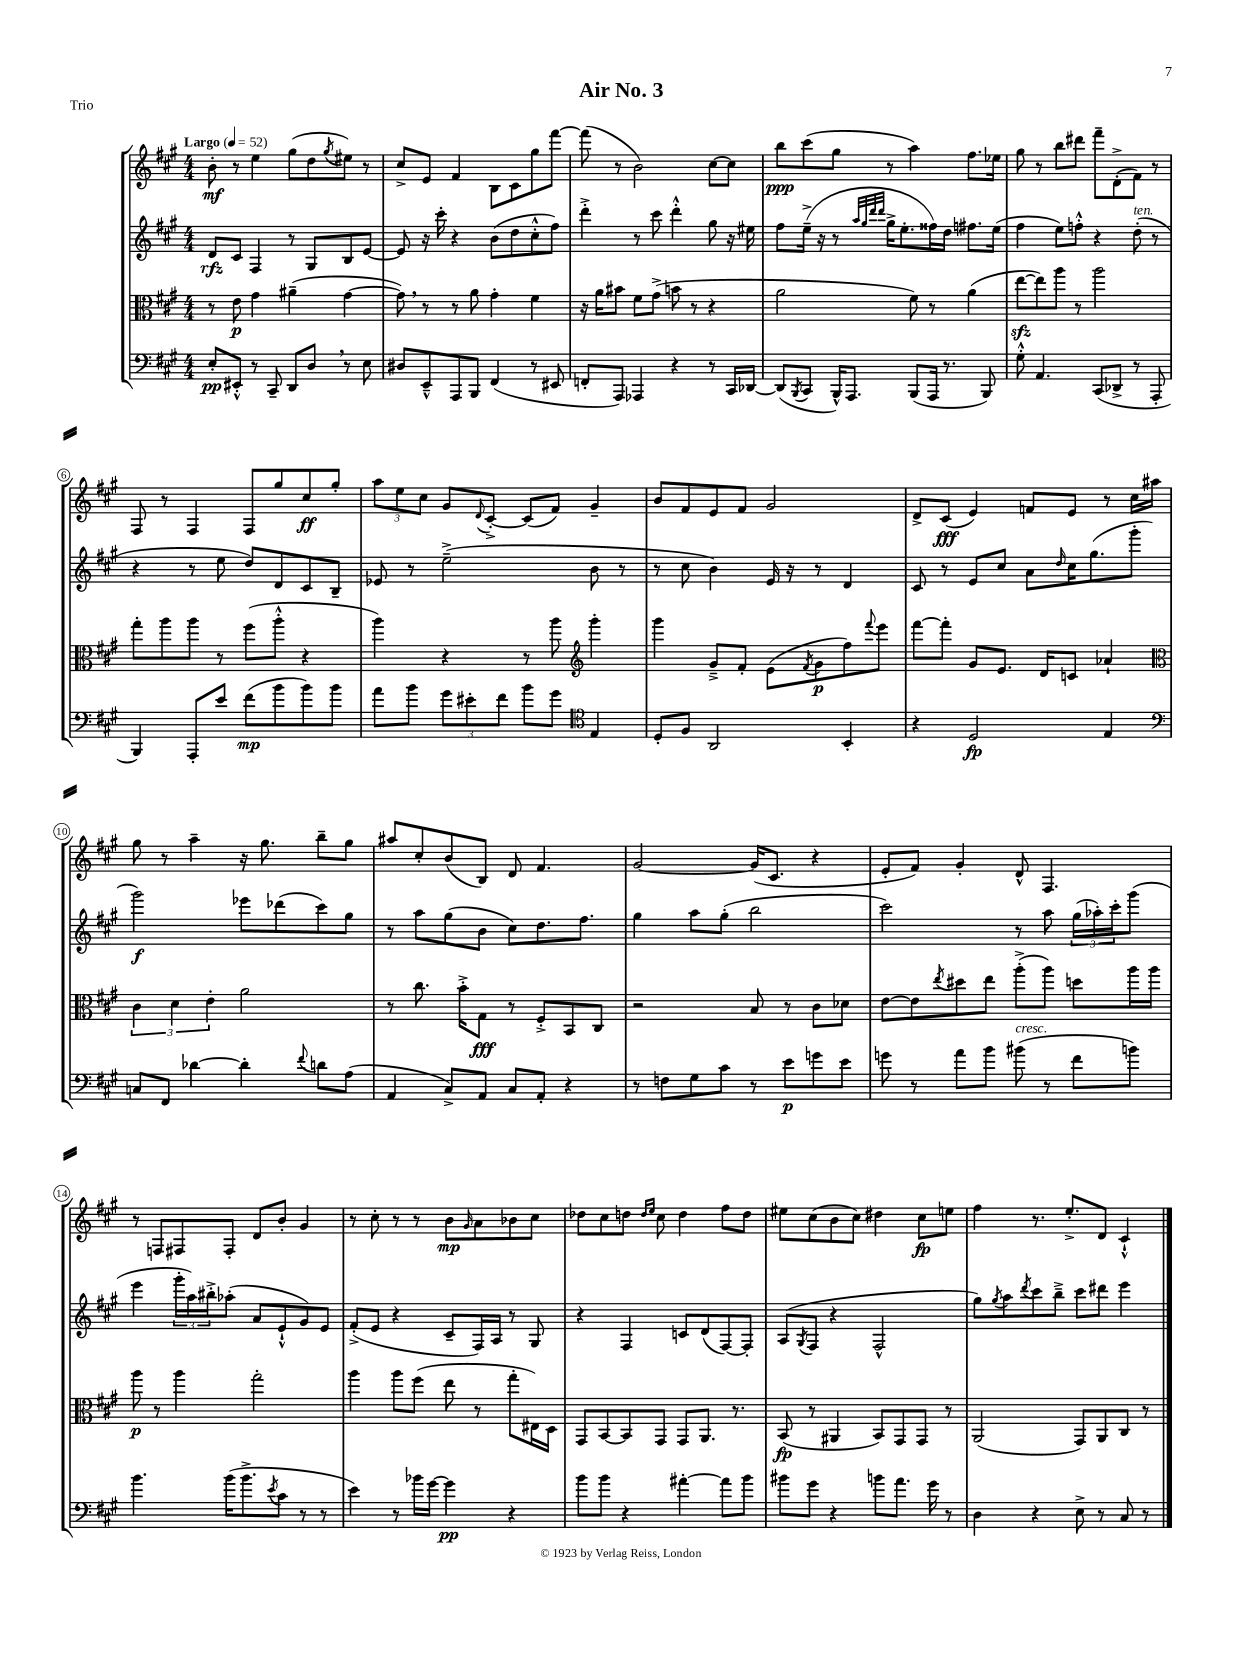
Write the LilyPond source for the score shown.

\header { title = "Air No. 3" piece = "Trio" }
<<
\new StaffGroup <<
\new Staff = "s0" {
    \clef treble \key a \major \numericTimeSignature \time 4/4 \tempo "Largo" 4 = 52
    b'8-.\mf r8 e''4 gis''8( d''8 \acciaccatura { gis''8 } eis''8) r8 |
    cis''8-> e'8 fis'4 b8 cis'8 gis''8 fis'''8~ |
    fis'''8( r8 b'2) cis''8~ cis''8 |
    b''8\ppp cis'''8( gis''8 r8 a''4) fis''8. ees''16 |
    gis''8 r8 b''8 dis'''8 fis'''8-- d'8-.->( fis'8) r8 |
    fis8 r8 fis4 fis8 gis''8 cis''8\ff gis''8-. |
    \tuplet 3/2 { a''8 e''8 cis''8 } gis'8 \appoggiatura { d'8 } cis'8~-.-> cis'8( fis'8) gis'4-- |
    b'8 fis'8 e'8 fis'8 gis'2 |
    d'8-> cis'8\fff( e'4) f'8 e'8 r8 cis''16 ais''16 |
    gis''8 r8 a''4-- r16 gis''8. b''8-- gis''8 |
    ais''8 cis''8-. b'8( b8) d'8 fis'4. |
    gis'2~ gis'16( cis'8. r4 |
    e'8-. fis'8) gis'4-. d'8-^ fis4. |
    r8 f8 fis8 fis8-. d'8 b'8-. gis'4 |
    r8 cis''8-. r8 r8 b'8\mp \grace { gis'16 } a'8 bes'8 cis''8 |
    des''8 cis''8 d''8 \grace { d''16 e''16 } cis''8 d''4 fis''8 d''8 |
    eis''8 cis''8( b'8 cis''8) dis''4 cis''8\fp e''8 |
    fis''4 r8. e''8.-.-> d'8 cis'4-!-^ \bar "|." |
}
\new Staff = "s1" {
    \clef treble \key a \major \numericTimeSignature \time 4/4
    d'8\rfz cis'8 fis4 r8 gis8 b8 e'8~ |
    e'8 r16 cis'''16-. r4 b'8( d''8 cis''8-.-^ fis''8) |
    d'''4-.-> r8 cis'''8 d'''4-.-^ gis''8 r16 eis''16 |
    fis''8 e''16--->( r16 r8 \grace { a''32 gis''32 d'''32 d'''32 } gis''16-> e''8.-. fisis''16) d''16 fis''8. e''16( |
    fis''4 e''8) f''8-.-^ r4 d''8-.^\markup { \italic "ten." }( r8 |
    r4 r8 e''8 d''8) d'8 cis'8 b8-- |
    ees'8 r8 e''2--->( b'8 r8 |
    r8 cis''8 b'4) e'16 r16 r8 d'4 |
    cis'8 r8 e'8 cis''8 a'8 \grace { d''16 } cis''16 gis''8.( gis'''8-. |
    gis'''2\f) ees'''8 des'''8( cis'''8) gis''8 |
    r8 a''8 gis''8( b'8 cis''8) d''8. fis''8. |
    gis''4 a''8 gis''8-.( b''2 |
    cis'''2) r8 a''8 \tuplet 3/2 { gis''16( aes''16-.) cis'''16-. } gis'''8( |
    e'''4 \tuplet 3/2 { gis'''16-. a''16) bis''16-.-> } aes''8-.( a'8 e'8-!-^ gis'8) e'8 |
    fis'8-.->( e'8 r4 cis'8-- fis16) a16 r8 gis8 |
    r4 fis4 c'8 d'8( fis8~) fis8-. |
    a8( \acciaccatura { gis8 } fis8 r4 fis2-^ |
    gis''8) \acciaccatura { gis''8 } a''8 \acciaccatura { d'''8 } cis'''8 b''8---> cis'''8 dis'''8 e'''4 \bar "|." |
}
\new Staff = "s2" {
    \clef alto \key a \major \numericTimeSignature \time 4/4
    r8 e'8\p gis'4 ais'4--( gis'4~ |
    gis'8) \breathe r8 r8 a'8 gis'4-. fis'4 |
    r16 a'16 bis'8 fis'8 gis'8->( b'8 r8 r4 |
    a'2 fis'8) r8 a'4( |
    e''8~\sfz e''8) a''8 r8 a''2 |
    gis''8-. a''8 a''8 r8 fis''8( a''8-.-^ r4 |
    a''4) r4 r8 a''8 \clef treble gis'''4-. |
    gis'''4 gis'8---> fis'8-. e'8( \acciaccatura { fis'8 } gis'8\p fis''8) \appoggiatura { fis'''8 } e'''8 |
    fis'''8~ fis'''8-. gis'8 e'8. d'16 c'8 aes'4-! |
    \clef alto \tuplet 3/2 { cis'4 d'4 e'4-. } a'2 |
    r8 cis''8. b'16-.-> gis8\fff r8 fis8-.-> b,8 cis8 |
    r2 b8 r8 cis'8 des'8 |
    e'8~ e'8 \acciaccatura { e''8 } dis''8 e''8 a''8-.->( a''8) d''8 a''16 a''16 |
    a''8\p r8 a''4 gis''2-. |
    a''4 a''8 fis''8( e''8 r8 gis''8-. eis16) d16 |
    gis,8 b,8~ b,8 gis,8 gis,8 a,8. r8. |
    b,8\fp( r8 ais,4 b,8) gis,8 gis,8 r8 |
    a,2( gis,8) a,8 cis8 r8 \bar "|." |
}
\new Staff = "s3" {
    \clef bass \key a \major \numericTimeSignature \time 4/4
    e8-.\pp eis,8-.-^ r8 cis,8-- d,8 d8 \breathe r8 e8 |
    dis8 e,8---^ a,,8 b,,8 fis,4( r8 eis,8 |
    f,8-. a,,8) aes,,4 r4 r8 cis,16 des,16~ |
    des,8( \acciaccatura { b,,8 } cis,8 b,,16-^) a,,8. b,,8( a,,16 r8. b,,8) |
    gis8-.-^ a,4. cis,8( des,8-> r8 a,,8-. |
    b,,4) a,,8-. e'8 fis'8\mp( b'8 b'8) b'8 |
    a'8 b'8 \tuplet 3/2 { gis'8 eis'8-. fis'8 } b'8 gis'8 \clef tenor e4 |
    d8-. fis8 a,2 b,4-. |
    r4 d2\fp e4 |
    \clef bass c8 fis,8 des'4~ des'4-. \appoggiatura { fis'8 } d'8 a8( |
    a,4 cis8->) a,8 cis8 a,8-. r4 |
    r8 f8 gis8 cis'8 r8 e'8\p g'8 e'8 |
    g'8 r8 a'8 b'8 bis'8^\markup { \italic "cresc." }( r8 fis'8 b'8) |
    b'4. b'16( b'8.-> \acciaccatura { e'8 } cis'8 r8 r8 |
    e'4) r8 bes'16 gis'16~ gis'4\pp r4 |
    b'8 b'8 r4 ais'4~-. ais'8 b'8 |
    bis'8 gis'8 r4 b'8 a'8. gis'16 r8 |
    d4 r4 e8-> r8 cis8 r8 \bar "|." |
}
>>
>>
\layout { \context { \Score \override BarNumber.stencil = #(make-stencil-circler 0.1 0.3 ly:text-interface::print) } }
